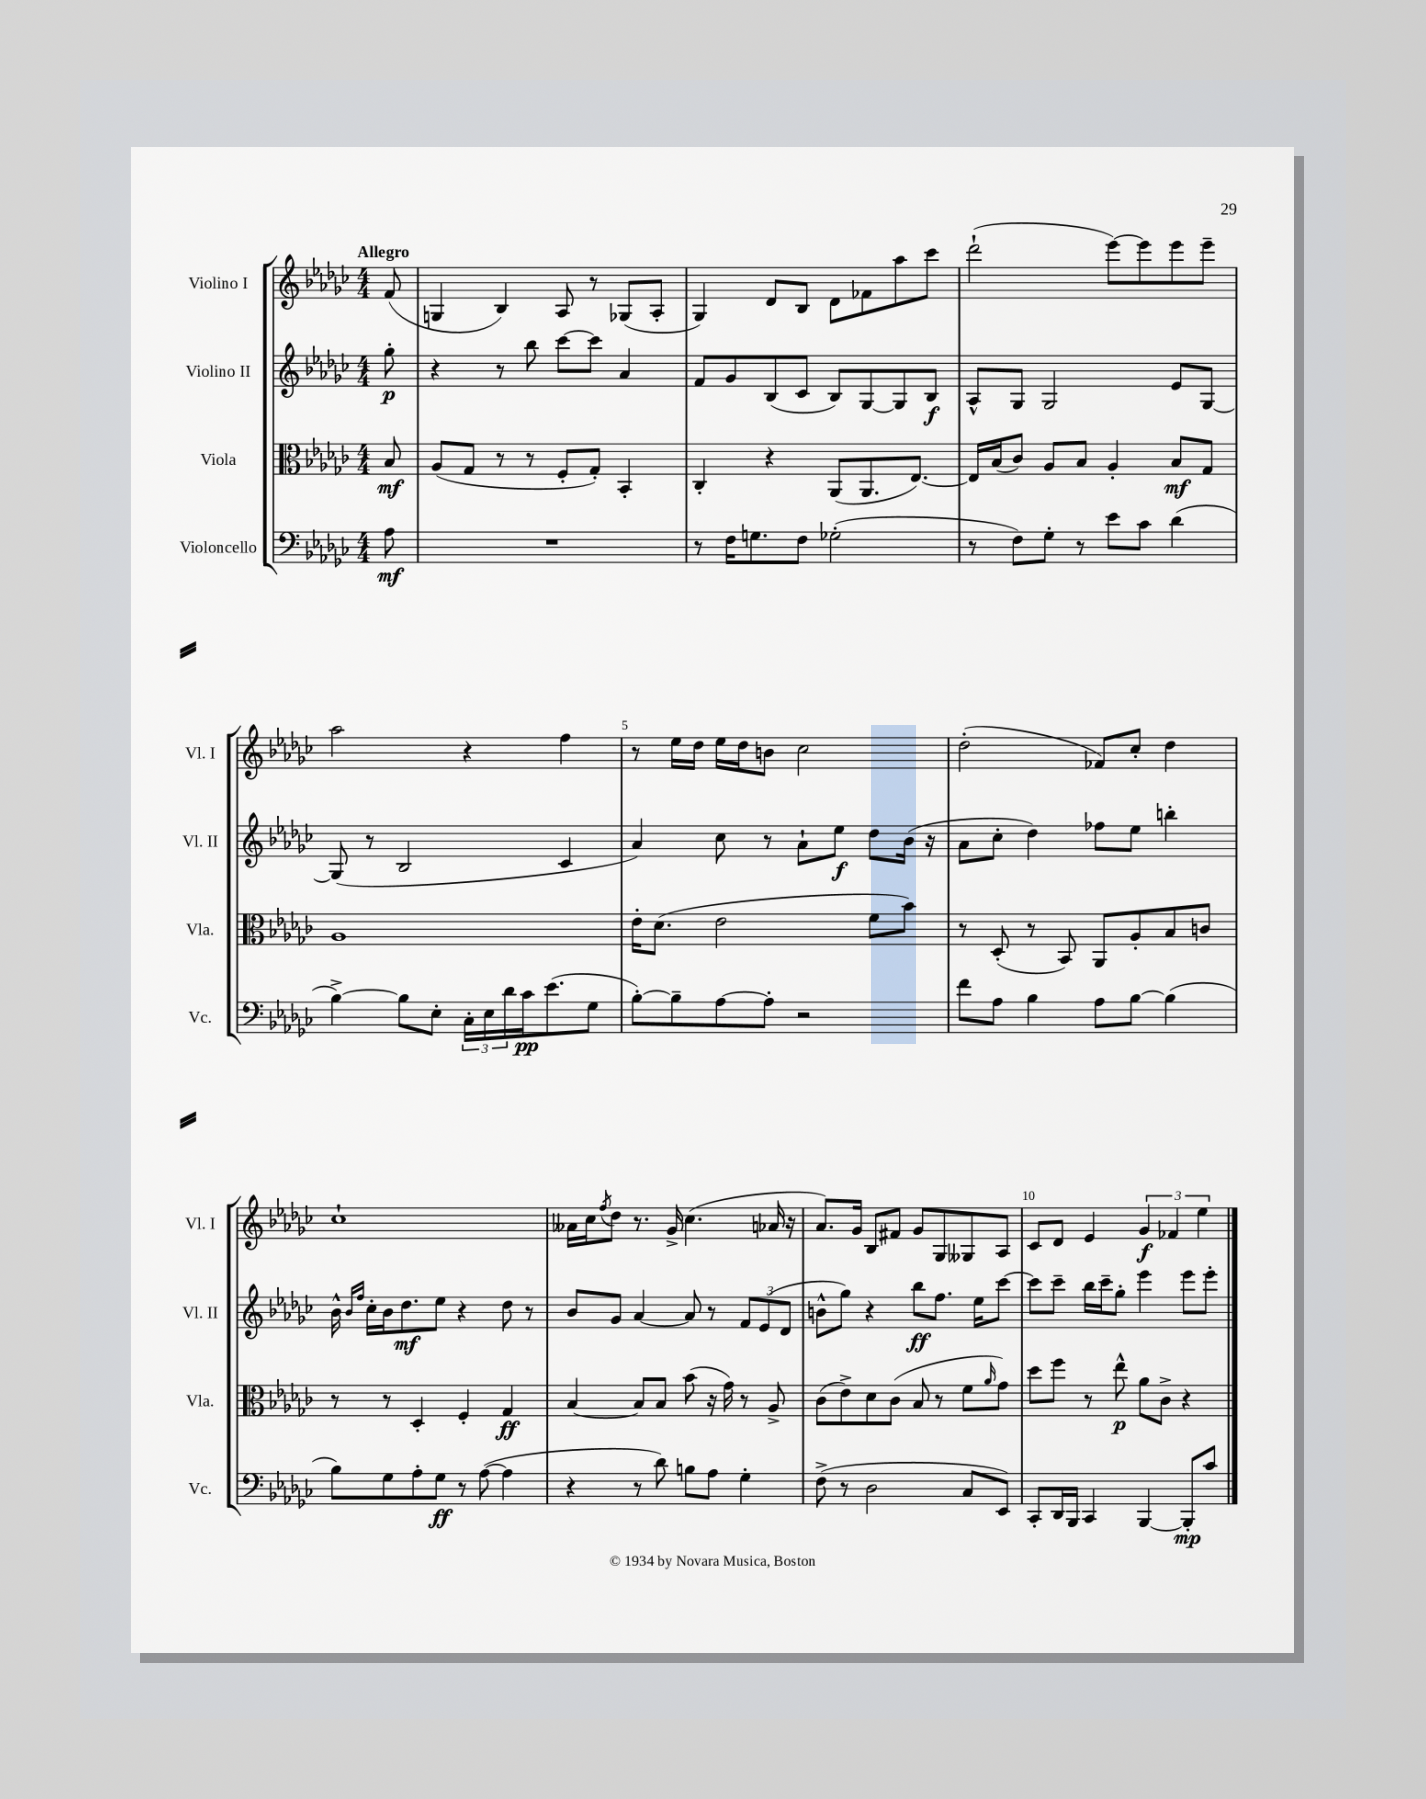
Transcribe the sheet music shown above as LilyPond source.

<<
\new StaffGroup <<
\new Staff = "s0" \with { instrumentName = "Violino I" shortInstrumentName = "Vl. I" } {
    \clef treble \key ges \major \numericTimeSignature \time 4/4 \partial 8 \tempo "Allegro"
    f'8( |
    g4 bes4) aes8 r8 ges8( aes8-. |
    ges4) des'8 bes8 des'8 fes'8 aes''8 ces'''8 |
    des'''2-!( ees'''8~) ees'''8 ees'''8 ees'''8-- |
    aes''2 r4 f''4 |
    r8 ees''16 des''16 ees''16 des''16 b'8 ces''2 |
    des''2-.( fes'8) ces''8-. des''4 |
    ces''1-! |
    aeses'16 ces''16 \acciaccatura { f''8 } des''8 r8. ges'16-> ces''4.( aes'16 r16 |
    aes'8.) ges'16 bes8 fis'8 ges'8 ges8 geses8 aes8 |
    ces'8 des'8 ees'4 \tuplet 3/2 { ges'4\f fes'4 ees''4 } \bar "|." |
}
\new Staff = "s1" \with { instrumentName = "Violino II" shortInstrumentName = "Vl. II" } {
    \clef treble \key ges \major \numericTimeSignature \time 4/4 \partial 8
    ges''8-.\p |
    r4 r8 bes''8 ces'''8~ ces'''8 aes'4 |
    f'8 ges'8 bes8( ces'8 bes8) ges8~ ges8 bes8\f |
    aes8-^ ges8 ges2 ees'8 ges8~ |
    ges8( r8 bes2 ces'4 |
    aes'4) ces''8 r8 aes'8-! ees''8\f des''8 bes'16( r16 |
    aes'8 ces''8-. des''4) fes''8 ees''8 b''4-. |
    bes'16-^ \grace { bes'16 f''16 } ces''16-. bes'16 des''8.\mf ees''8 r4 des''8 r8 |
    bes'8 ges'8 aes'4~ aes'8 r8 \tuplet 3/2 { f'8 ees'8( des'8 } |
    b'8-^ ges''8) r4 bes''8\ff f''8. ees''16 ces'''8~ |
    ces'''8 ces'''8-- bes''16 ces'''16-- ges''8-. ees'''4 ees'''8 ees'''8-. \bar "|." |
}
\new Staff = "s2" \with { instrumentName = "Viola" shortInstrumentName = "Vla." } {
    \clef alto \key ges \major \numericTimeSignature \time 4/4 \partial 8
    bes8\mf |
    aes8( ges8 r8 r8 f8-. ges8-.) bes,4-. |
    ces4-. r4 aes,8( aes,8. ees8.~) |
    ees16 bes16( ces'8) aes8 bes8 aes4-. bes8\mf ges8 |
    aes1 |
    ees'16-. des'8.( ees'2 f'8 bes'8) |
    r8 des8-.( r8 bes,8) aes,8 aes8-. bes8 c'8 |
    r8 r8 des4-. f4-. ges4\ff |
    bes4~ bes8 bes8 bes'8( r16 ges'16) r8 aes8-> |
    ces'8( ees'8->) des'8 ces'8( bes8 r8 f'8 \grace { aes'16 } ges'8) |
    des''8 f''8 r8 ees''8-^\p aes'8 ces'8-> r4 \bar "|." |
}
\new Staff = "s3" \with { instrumentName = "Violoncello" shortInstrumentName = "Vc." } {
    \clef bass \key ges \major \numericTimeSignature \time 4/4 \partial 8
    aes8\mf |
    R1 |
    r8 f16 g8. f8 ges2-.( |
    r8 f8) ges8-. r8 ees'8 ces'8 des'4( |
    bes4~->) bes8 ees8-. \tuplet 3/2 { ces16-. ees16 des'16 } ces'16\pp ees'8.( ges8 |
    bes8~-.) bes8-- aes8~ aes8-. r2 |
    f'8 aes8 bes4 aes8 bes8~ bes4( |
    bes8) ges8 aes8-. ges8\ff r8 aes8~( aes4 |
    r4 r8 des'8) b8 aes8 ges4-. |
    f8->( r8 des2 ces8 ees,8) |
    ces,8-. des,16 bes,,16 ces,4 bes,,4~ bes,,8-.\mp ces'8 \bar "|." |
}
>>
>>
\layout { \context { \Score \override BarNumber.break-visibility = ##(#f #t #t) barNumberVisibility = #(every-nth-bar-number-visible 5) } }
